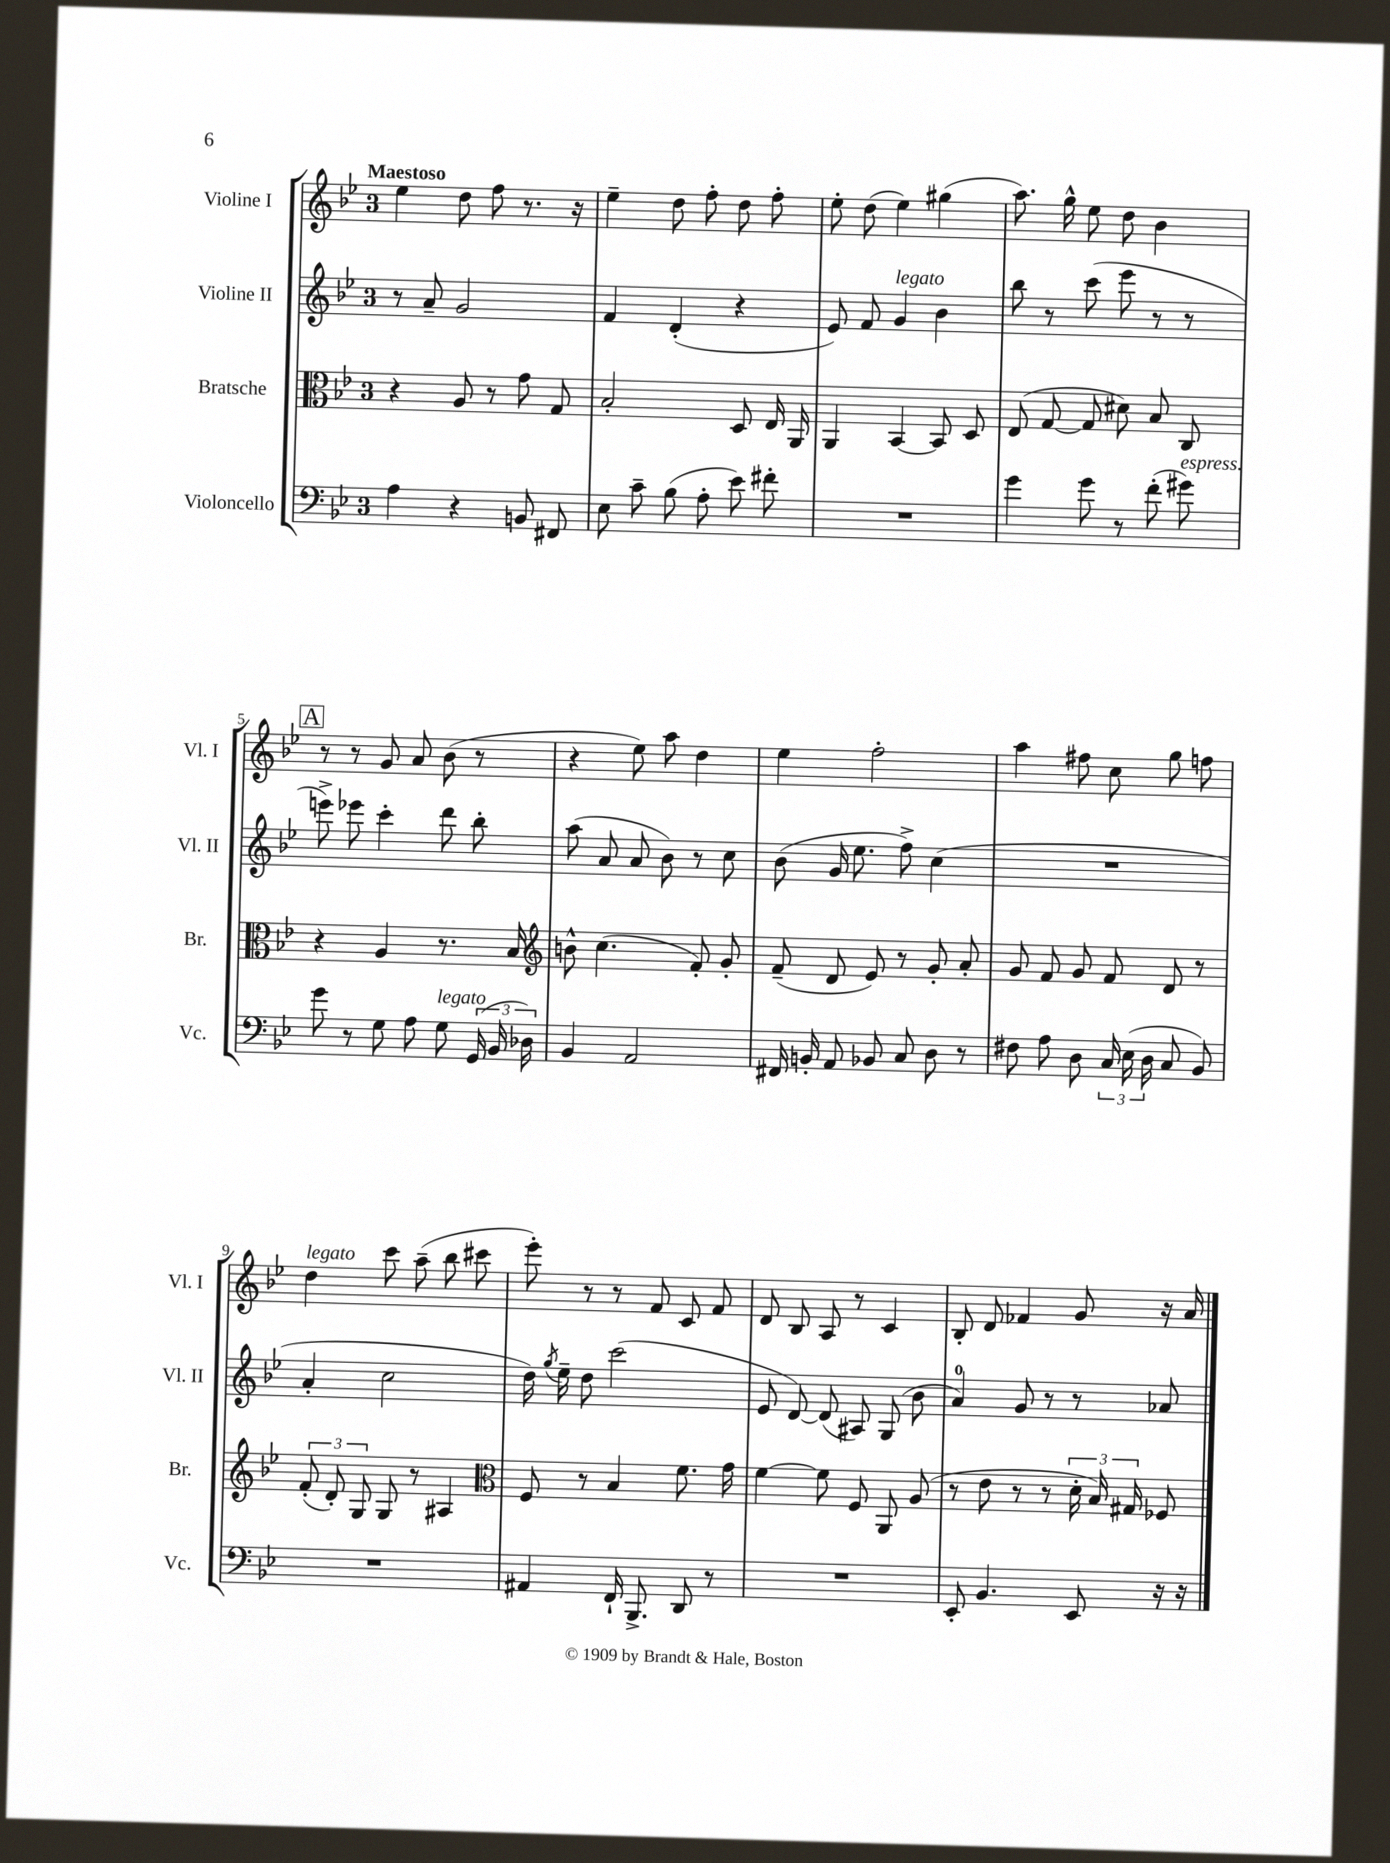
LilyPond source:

<<
\new StaffGroup <<
\new Staff = "s0" \with { instrumentName = "Violine I" shortInstrumentName = "Vl. I" } {
    \clef treble \key bes \major \once \override Staff.TimeSignature.style = #'single-digit \time 3/4 \tempo "Maestoso"
    \autoBeamOff ees''4 d''8 f''8 r8. r16 |
    ees''4-- d''8 f''8-. d''8 f''8-. |
    ees''8-. d''8( ees''4) gis''4( |
    a''8.) g''16-^ ees''8 d''8 bes'4 |
    \mark \markup { \box "A" } r8 r8 g'8 a'8 bes'8( r8 |
    r4 ees''8) a''8 d''4 |
    ees''4 f''2-. |
    a''4 fis''8 c''8 g''8 f''8 |
    d''4^\markup { \italic "legato" } c'''8 a''8--( bes''8 cis'''8 |
    ees'''8-.) r8 r8 f'8 c'8 f'8 |
    d'8 bes8 a8 r8 c'4 |
    bes8-. d'8 fes'4 g'8 r16 a'16 \bar "|." |
}
\new Staff = "s1" \with { instrumentName = "Violine II" shortInstrumentName = "Vl. II" } {
    \clef treble \key bes \major \once \override Staff.TimeSignature.style = #'single-digit \time 3/4
    \autoBeamOff r8 a'8-- g'2 |
    f'4 d'4-.( r4 |
    ees'8) f'8 g'4^\markup { \italic "legato" } bes'4 |
    bes''8 r8 c'''8( ees'''8 r8 r8 |
    \mark \markup { \box "A" } e'''8->) ees'''8 c'''4-. d'''8 bes''8-. |
    a''8( a'8 a'8 bes'8) r8 c''8 |
    bes'8( g'16 ees''8. f''8->) c''4( |
    R2. |
    a'4-. c''2 |
    d''16) \acciaccatura { g''8 } ees''16-- d''8 c'''2( |
    ees'8 d'8~) d'8( ais8) g8( bes'8 |
    a'4-0) g'8 r8 r8 aes'8 \bar "|." |
}
\new Staff = "s2" \with { instrumentName = "Bratsche" shortInstrumentName = "Br." } {
    \clef alto \key bes \major \once \override Staff.TimeSignature.style = #'single-digit \time 3/4
    \autoBeamOff r4 a8 r8 g'8 g8 |
    bes2-. d8 ees16 a,16 |
    a,4 bes,4~ bes,8 d8 |
    ees8( g8~ g8 dis'8) bes8 c8 |
    \mark \markup { \box "A" } r4 a4 r8. bes16 |
    \clef treble b'8-^ c''4.( f'8-.) g'8-. |
    f'8--( d'8 ees'8) r8 g'8-. a'8-. |
    g'8 f'8 g'8 f'8 d'8 r8 |
    \tuplet 3/2 { f'8-.( d'8-.) g8 } g8 r8 ais4 |
    \clef alto f8 r8 bes4 f'8. g'16 |
    f'4~ f'8 f8 a,8 a8( |
    r8 ees'8 r8 r8 \tuplet 3/2 { d'16-. bes16) gis16 } fes8 \bar "|." |
}
\new Staff = "s3" \with { instrumentName = "Violoncello" shortInstrumentName = "Vc." } {
    \clef bass \key bes \major \once \override Staff.TimeSignature.style = #'single-digit \time 3/4
    \autoBeamOff a4 r4 b,8 fis,8 |
    ees8 c'8-- bes8( a8-. ees'8) fis'8-. |
    R2. |
    g'4 g'8 r8 f'8-.( gis'8^\markup { \italic "espress." }) |
    \mark \markup { \box "A" } g'8 r8 g8 a8 g8^\markup { \italic "legato" } \tuplet 3/2 { g,16( bes,16 des16) } |
    bes,4 a,2 |
    fis,16 b,16-. a,8 bes,8 c8 d8 r8 |
    fis8 a8 d8 \tuplet 3/2 { c16 ees16( d16 } c8 bes,8) |
    R2. |
    ais,4 f,16-! bes,,8.-> d,8 r8 |
    R2. |
    ees,8-. bes,4. ees,8 r16 r16 \bar "|." |
}
>>
>>
